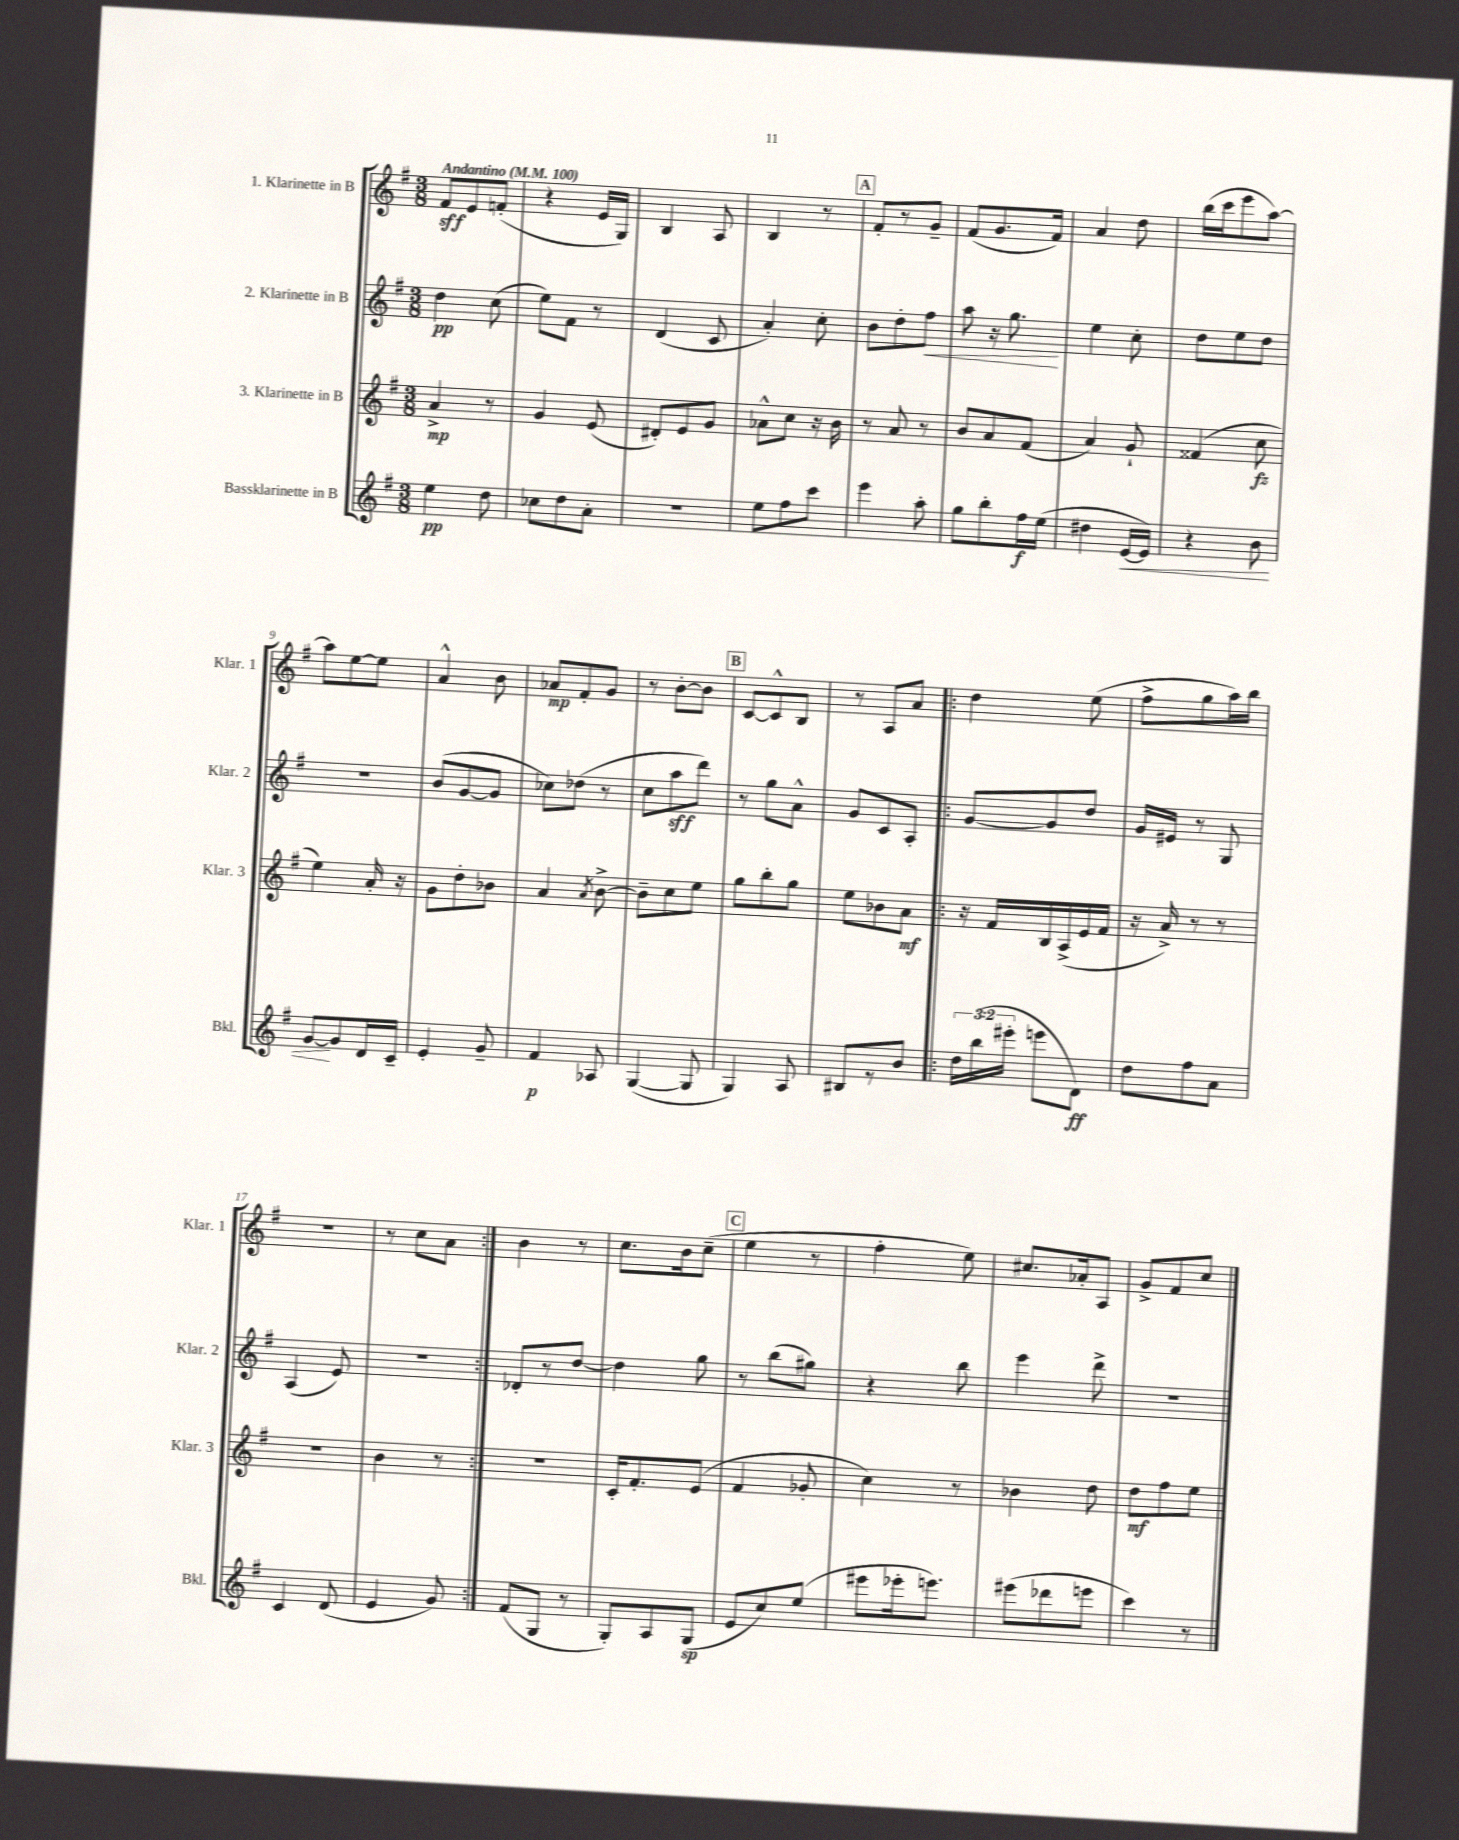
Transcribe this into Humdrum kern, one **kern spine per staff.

**kern	**kern	**kern	**kern
*staff4	*staff3	*staff2	*staff1
*clefG2	*clefG2	*clefG2	*clefG2
*k[f#]	*k[f#]	*k[f#]	*k[f#]
*M3/8	*M3/8	*M3/8	*M3/8
*MM100	*MM100	*MM100	*MM100
4ee	4a^	4dd	8f#
.	.	.	8e
8dd	8r	(8cc	(8f'
=	=	=	=
8cc-	4g	8ee)	4r
8dd	.	8f#	.
8a'	(8e	8r	16e
.	.	.	16G)
=	=	=	=
4.r	8d#')	(4d	4B
.	8e	.	.
.	8g	8c	8A
=	=	=	=
8ee	8a-^^	4a')	4B
8ff#	8cc	.	.
8ccc	16r	8cc'	8r
.	16b	.	.
=	=	=	=
4eee	8r	8b	8f#'
.	8a	8dd'	8r
8aa'	8r	8ff#	8g~
=	=	=	=
8gg	8b	8aa	(8f#
8bb'	8a	16r	8.g
.	.	8.gg	.
16ff#	(8f#	.	.
(16ee	.	.	16f#)
=	=	=	=
4dd#	4a)	4ee	4a
[16e	8g`	8cc'	8dd
16e])	.	.	.
=	=	=	=
4r	(4f##	8dd	(16bb
.	.	.	16ccc
.	.	8ee	8eee
8b	8cc	8dd	[8aa)
=	=	=	=
[8g	4ee)	4.r	8aa]
8g]	.	.	[8ee
16d	16a'	.	8ee]
16c~	16r	.	.
=	=	=	=
4e'	8g	(8b	4a^^
.	8dd'	[8g	.
8g~	8b-	8g]	8b
=	=	=	=
4f#	4a	8cc-)	8a-
.	.	(8dd-	8f#'
.	8qa	.	.
8A-	[8b^	8r	8g
=	=	=	=
([4G	8b~]	8cc	8r
.	8cc	8aa	[8b'
8G]	8ee	8ddd)	8b]
=	=	=	=
4G)	8gg	8r	[8c
.	8bb'	8gg	8c^^]
8A	8gg	8a^^	8B
=	=	=	=
8B#	8ee	8g	8r
8r	8b-	8c	8A
8b	8a	8A'	8a
=!|:	=!|:	=!|:	=!|:
24dd	16r	[8g	4dd
(24bb	.	.	.
.	16f#	.	.
24eee#'	.	.	.
8eee	16B	8g]	.
.	(16A^	.	.
8d)	16e	8dd	(8ee
.	16f#	.	.
=	=	=	=
8dd	16r	16g	8ff#^
.	16a^)	16e#	.
8ff#	8r	8r	8gg
8a	8r	8G	16aa)
.	.	.	16bb
=	=	=	=
4c	4.r	(4A	4.r
(8d	.	8e)	.
=	=	=	=
4e	4b	4.r	8r
.	.	.	8cc
8g)	8r	.	8a
=:|!	=:|!	=:|!	=:|!
(8f#	4.r	8d-'	4b
8G	.	8r	.
8r	.	[8dd	8r
=	=	=	=
8G')	16c'	4dd]	8.cc
.	8.f#'	.	.
8A	.	.	.
.	.	.	16b
(8G	(8e	8gg	(8cc~
=	=	=	=
8e	4f#	8r	4ee
8cc)	.	(8bb	.
(8ee	8g-'	8gg#)	8r
=	=	=	=
8eee#	4cc)	4r	4ff#'
16eee-'	.	.	.
8.eee)	.	.	.
.	8r	8bb	8ee)
=	=	=	=
(8eee#	4b-	4eee	8.cc#
8ddd-	.	.	.
.	.	.	16a-'
8eee	8dd	8ddd^	8A
=	=	=	=
4ccc)	8dd	4.r	8g^
.	8ff#	.	8f#
8r	8ee	.	8cc
==	==	==	==
*-	*-	*-	*-
